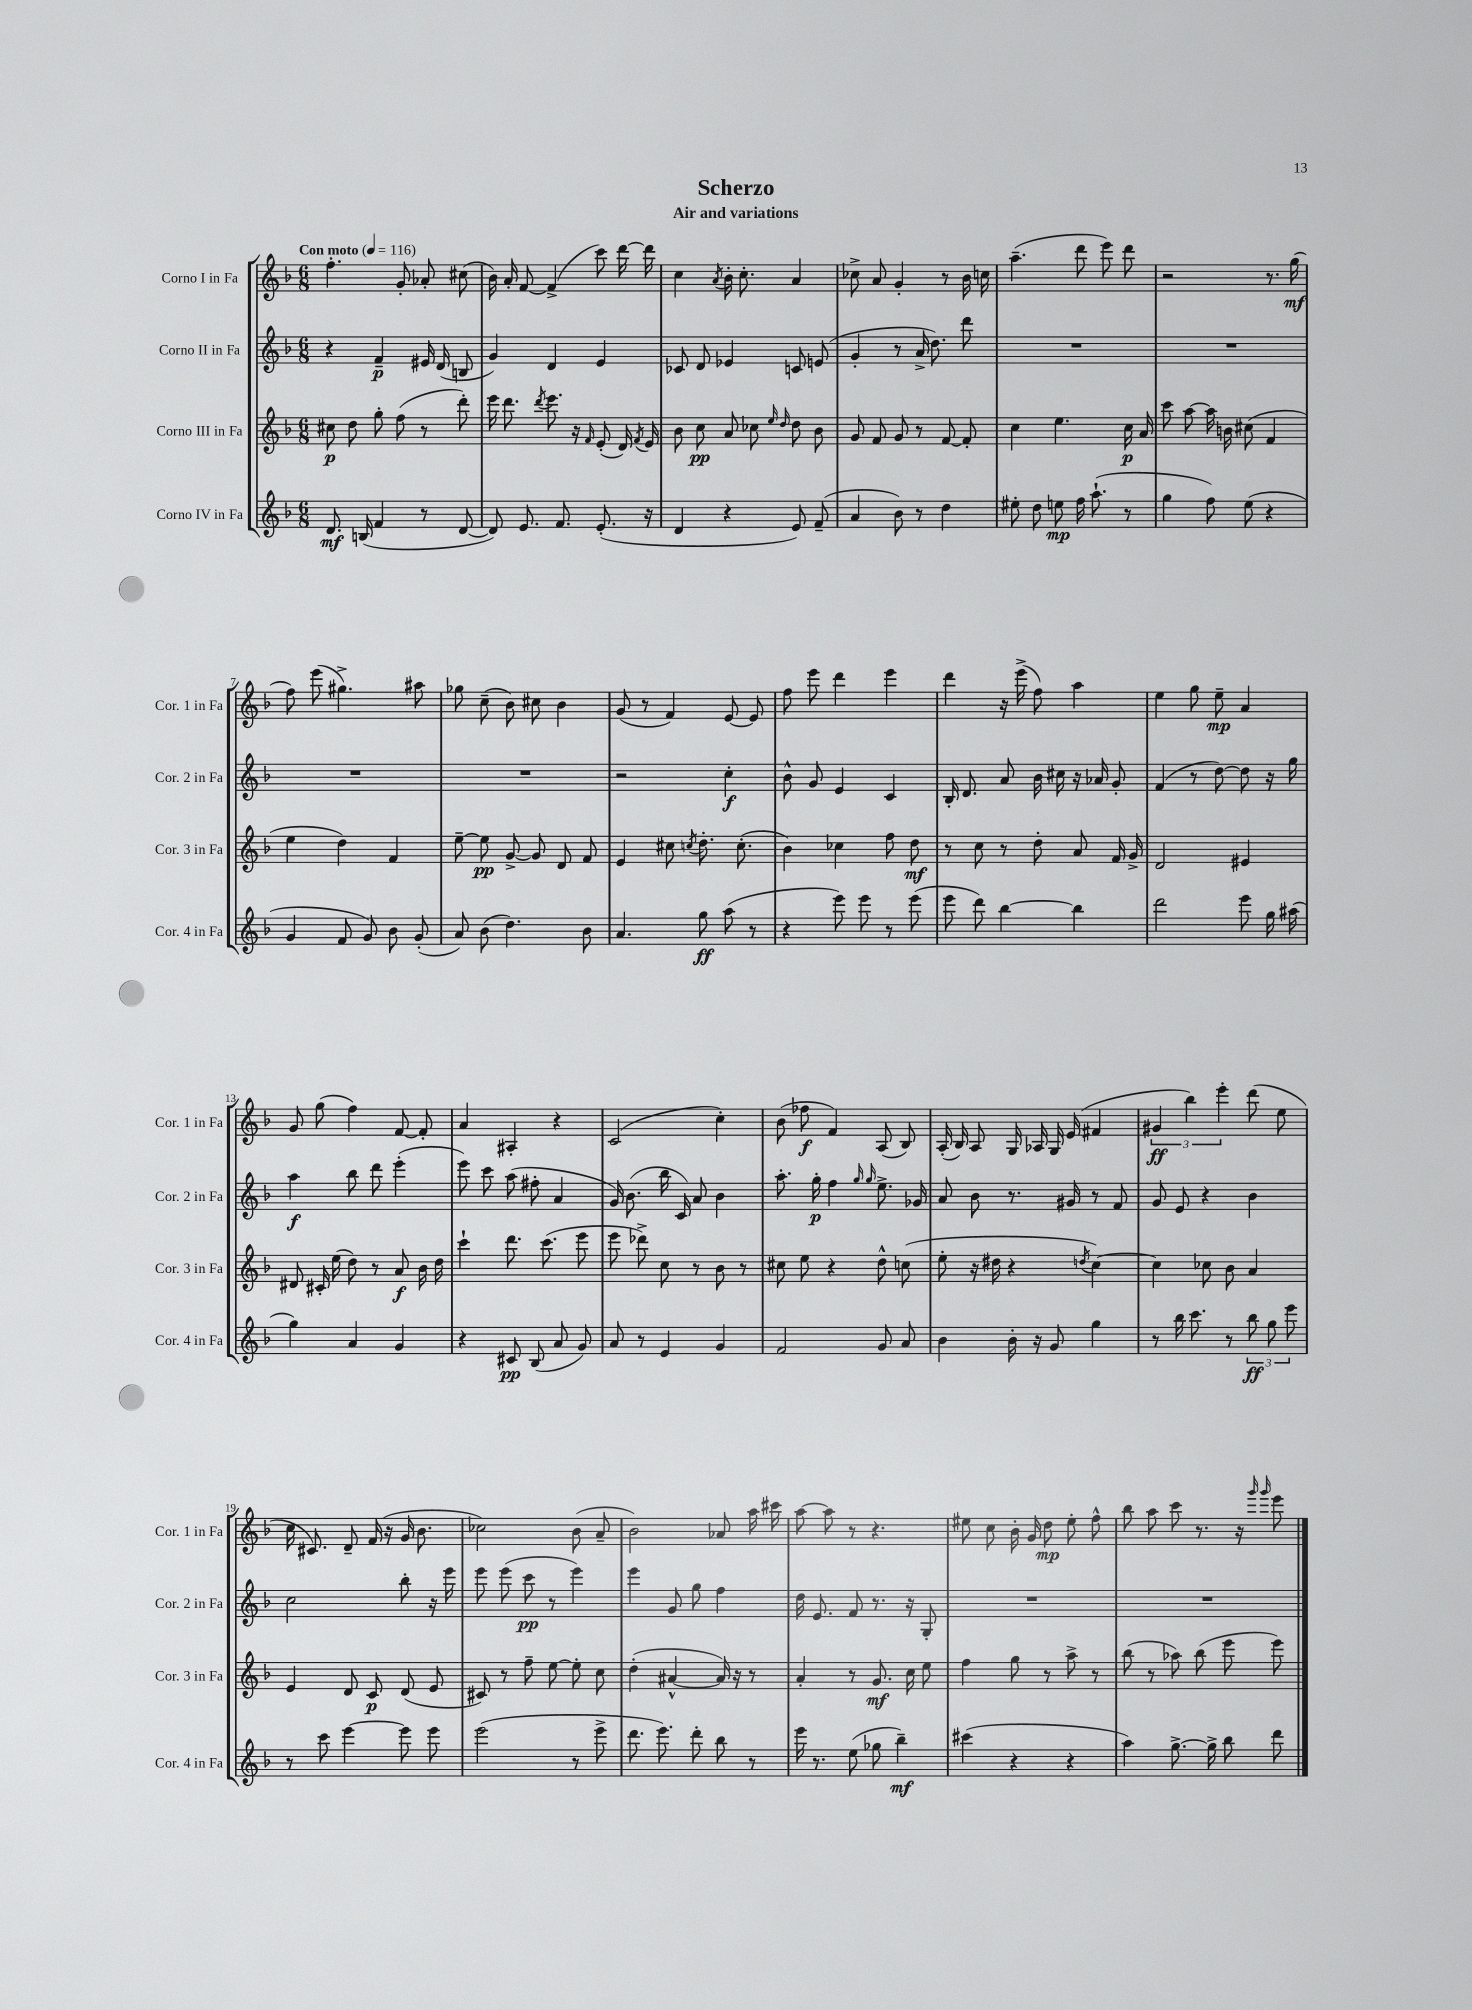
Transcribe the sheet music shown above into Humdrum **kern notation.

**kern	**dynam	**kern	**dynam	**kern	**dynam	**kern	**dynam
*part4	*part4	*part3	*part3	*part2	*part2	*part1	*part1
*staff4	*staff4	*staff3	*staff3	*staff2	*staff2	*staff1	*staff1
*I"Corno IV in Fa	*	*I"Corno III in Fa	*	*I"Corno II in Fa	*	*I"Corno I in Fa	*
*I'Cor. 4 in Fa	*	*I'Cor. 3 in Fa	*	*I'Cor. 2 in Fa	*	*I'Cor. 1 in Fa	*
*clefG2	*	*clefG2	*	*clefG2	*	*clefG2	*
*k[b-]	*	*k[b-]	*	*k[b-]	*	*k[b-]	*
*M6/8	*	*M6/8	*	*M6/8	*	*M6/8	*
*MM116	*	*MM116	*	*MM116	*	*MM116	*
=1	=1	=1	=1	=1	=1	=1	=1
!	!	!	!	!	!	!LO:TX:a:B:t=Con moto	!
8.d/	mf	8cc#X\	p	4r	.	4.ff'\	.
.	.	8dd\	.	.	.	.	.
(16Bn/	.	.	.	.	.	.	.
4f/	.	8gg'\	.	4f~/	p	.	.
.	.	(8ff\	.	.	.	8g'/	.
8r	.	8r	.	16e#X/	.	8a-X'/	.
.	.	.	.	(16d/	.	.	.
[8d/	.	8ddd'\)	.	8Bn/	.	(8cc#X\	.
=2	=2	=2	=2	=2	=2	=2	=2
8d/])	.	16eee\	.	4g/)	.	16b-\)	.
.	.	8.ddd\	.	.	.	16a'/	.
8.e/	.	.	.	.	.	[8f/	.
.	.	8qddd/	.	.	.	.	.
.	.	8.eee\	.	4d/	.	(4f^/]	.
8.f/	.	.	.	.	.	.	.
.	.	16r	.	.	.	.	.
.	.	16qqf/	.	.	.	.	.
(8.e'/	.	(8e'/	.	4e/	.	8ccc\)	.
.	.	16d/)	.	.	.	[16ddd\	.
.	.	8qf/	.	.	.	.	.
16r	.	16e/	.	.	.	16ddd\]	.
=3	=3	=3	=3	=3	=3	=3	=3
4d/	.	8b-\	.	8c-X/	.	4cc\	.
.	.	8cc\	pp	8d/	.	.	.
.	.	.	.	.	.	8qa/	.
4r	.	8a/	.	4e-X/	.	16b-'\	.
.	.	.	.	.	.	8.cc'\	.
.	.	8cc-X\	.	.	.	.	.
.	.	16qqee/	.	.	.	.	.
.	.	16qqdd/	.	.	.	.	.
8e/)	.	8dd\	.	8cn/	.	4a/	.
(8f~/	.	8b-\	.	(8en/	.	.	.
=4	=4	=4	=4	=4	=4	=4	=4
4a/	.	8g/	.	4g'/	.	8cc-X^\	.
.	.	8f/	.	.	.	8a/	.
8b-\)	.	8g/	.	8r	.	4g'/	.
8r	.	8r	.	16a^/	.	.	.
.	.	.	.	8.dd\)	.	.	.
4dd\	.	[8f/	.	.	.	8r	.
.	.	8f'/]	.	8ddd\	.	16b-\	.
.	.	.	.	.	.	16ccn\	.
=5	=5	=5	=5	=5	=5	=5	=5
8ee#X'\	.	4cc\	.	2.r	.	(4.aa~\	.
8dd\	.	.	.	.	.	.	.
8een\	mp	4.ee\	.	.	.	.	.
16ff\	.	.	.	.	.	8ddd\	.
(8.aa`\	.	.	.	.	.	.	.
.	.	.	.	.	.	8eee\)	.
8r	.	16cc\	p	.	.	8ddd\	.
.	.	16a/	.	.	.	.	.
=6	=6	=6	=6	=6	=6	=6	=6
4gg\	.	8ccc\	.	2.r	.	2r	.
.	.	[8aa\	.	.	.	.	.
8ff\)	.	16aa\]	.	.	.	.	.
.	.	16bn\	.	.	.	.	.
(8ee\	.	(8cc#X\	.	.	.	.	.
4r	.	4f/	.	.	.	8.r	.
.	.	.	.	.	.	(16gg\	mf
!!LO:LB:g=z
=7	=7	=7	=7	=7	=7	=7	=7
4g/	.	4ee\	.	2.r	.	8ff\)	.
.	.	.	.	.	.	(8eee\	.
8f/	.	4dd\)	.	.	.	4.gg#X^\)	.
8g/)	.	.	.	.	.	.	.
8b-\	.	4f/	.	.	.	.	.
(8g'/	.	.	.	.	.	8aa#X\	.
=8	=8	=8	=8	=8	=8	=8	=8
8a/)	.	[8ee~\	.	2.r	.	8gg-X\	.
(8b-\	.	8ee\]	pp	.	.	(8cc~\	.
4.dd\)	.	[8g^/	.	.	.	8b-\)	.
.	.	8g/]	.	.	.	8cc#X\	.
.	.	8d/	.	.	.	4b-\	.
8b-\	.	8f/	.	.	.	.	.
=9	=9	=9	=9	=9	=9	=9	=9
4.a/	.	4e/	.	2r	.	(8g/	.
.	.	.	.	.	.	8r	.
.	.	8cc#X\	.	.	.	4f/)	.
.	.	8qccn/	.	.	.	.	.
8gg\	ff	8.dd'\	.	.	.	.	.
(8aa\	.	.	.	4cc'\	f	[8e/	.
.	.	(8.cc'\	.	.	.	.	.
8r	.	.	.	.	.	8e/]	.
=10	=10	=10	=10	=10	=10	=10	=10
4r	.	4b-\)	.	8b-^^\	.	8ff\	.
.	.	.	.	8g/	.	8eee\	.
8eee\)	.	4cc-X\	.	4e/	.	4ddd\	.
8eee\	.	.	.	.	.	.	.
8r	.	8ff\	.	4c/	.	4eee\	.
(8eee\	.	8dd\	mf	.	.	.	.
=11	=11	=11	=11	=11	=11	=11	=11
8eee\	.	8r	.	16B-'/	.	4ddd\	.
.	.	.	.	8.d/	.	.	.
8ddd\)	.	8cc\	.	.	.	.	.
[4bb-\	.	8r	.	8a/	.	16r	.
.	.	.	.	.	.	(16eee^\	.
.	.	8dd'\	.	16b-\	.	8ff\)	.
.	.	.	.	16cc#X\	.	.	.
4bb-\]	.	8a/	.	16r	.	4aa\	.
.	.	.	.	16a-X/	.	.	.
.	.	16f/	.	8g'/	.	.	.
.	.	16g^/	.	.	.	.	.
=12	=12	=12	=12	=12	=12	=12	=12
2ddd\	.	2d/	.	(4f/	.	4ee\	.
.	.	.	.	8r	.	8gg\	.
.	.	.	.	[8dd\)	.	8ee~\	mp
8eee\	.	4e#X/	.	8dd\]	.	4a/	.
16gg\	.	.	.	16r	.	.	.
(16aa#X\	.	.	.	16gg\	.	.	.
!!LO:LB:g=z
=13	=13	=13	=13	=13	=13	=13	=13
4gg\)	.	8d#X/	.	4aa\	f	8g/	.
.	.	16c#X'/	.	.	.	(8gg\	.
.	.	(16ee\	.	.	.	.	.
4a/	.	8dd\)	.	8bb-\	.	4ff\)	.
.	.	8r	.	8ddd\	.	.	.
4g/	.	8a/	f	(4eee'\	.	[8f/	.
.	.	16b-\	.	.	.	8f'/]	.
.	.	16dd\	.	.	.	.	.
=14	=14	=14	=14	=14	=14	=14	=14
4r	.	4ccc`\	.	8eee\)	.	4a/	.
.	.	.	.	8ccc\	.	.	.
8c#X/	pp	8.ddd\	.	(8aa\	.	4A#X'/	.
(8B-/	.	.	.	8ff#X'\	.	.	.
.	.	(8.ccc\	.	.	.	.	.
8a/	.	.	.	4a/	.	4r	.
8g/)	.	8eee\	.	.	.	.	.
=15	=15	=15	=15	=15	=15	=15	=15
8a/	.	8eee\	.	16g/)	.	(2c/	.
.	.	.	.	(8.b-\	.	.	.
8r	.	8ddd-X^\)	.	.	.	.	.
4e/	.	8cc\	.	16bb-\	.	.	.
.	.	.	.	16c/)	.	.	.
.	.	8r	.	8a/	.	.	.
4g/	.	8b-\	.	4b-\	.	4cc'\)	.
.	.	8r	.	.	.	.	.
=16	=16	=16	=16	=16	=16	=16	=16
2f/	.	8cc#X\	.	8.aa'\	.	(8b-\	.
.	.	8ee\	.	.	.	8ff-X\	f
.	.	.	.	16gg'\	p	.	.
.	.	4r	.	4ff\	.	4f/)	.
.	.	.	.	16qqgg/	.	.	.
.	.	.	.	16qqgg/	.	.	.
8g/	.	8dd^^\	.	8.ee^\	.	(8A/	.
8a/	.	(8ccn\	.	.	.	8B-/)	.
.	.	.	.	16g-X/	.	.	.
=17	=17	=17	=17	=17	=17	=17	=17
4b-\	.	8ee'\	.	8a/	.	(16A'/	.
.	.	.	.	.	.	16B-/)	.
.	.	16r	.	8b-\	.	8A/	.
.	.	16dd#X\	.	.	.	.	.
16b-'\	.	4r	.	8.r	.	16G/	.
16r	.	.	.	.	.	16A-X/	.
8g/	.	.	.	.	.	16G/	.
.	.	.	.	16g#X/	.	(16e/	.
.	.	8qddn/	.	.	.	.	.
4gg\	.	[4cc\)	.	8r	.	4f#X/	.
.	.	.	.	8f/	.	.	.
=18	=18	=18	=18	=18	=18	=18	=18
8r	.	4cc\]	.	8g/	.	6g#X/	ff
16bb-\	.	.	.	8e/	.	.	.
.	.	.	.	.	.	6bb-\)	.
8.ccc\	.	.	.	.	.	.	.
.	.	8cc-X\	.	4r	.	.	.
.	.	.	.	.	.	6eee'\	.
8r	.	8b-\	.	.	.	.	.
12bb-\	ff	4a/	.	4b-\	.	(8ddd\	.
12gg\	.	.	.	.	.	.	.
.	.	.	.	.	.	8ee\	.
12eee\	.	.	.	.	.	.	.
!!LO:LB:g=z
=19	=19	=19	=19	=19	=19	=19	=19
8r	.	4e/	.	2cc\	.	16cc\	.
.	.	.	.	.	.	8.c#X/)	.
8ccc\	.	.	.	.	.	.	.
[4eee\	.	8d/	.	.	.	8d~/	.
.	.	8c/	p	.	.	(16f/	.
.	.	.	.	.	.	16r	.
8eee\]	.	(8d/	.	8bb-'\	.	16g/	.
.	.	.	.	.	.	8.b-\	.
8eee\	.	8e/	.	16r	.	.	.
.	.	.	.	16eee\	.	.	.
=20	=20	=20	=20	=20	=20	=20	=20
(2eee\	.	8c#X/)	.	8eee\	.	2cc-X\)	.
.	.	8r	.	(8eee\	.	.	.
.	.	8ff~\	.	8ccc\	pp	.	.
.	.	[8ee\	.	8r	.	.	.
8r	.	8ee'\]	.	4eee\)	.	(8b-\	.
8eee^\	.	8cc\	.	.	.	8a~/	.
=21	=21	=21	=21	=21	=21	=21	=21
8.ddd\	.	(4dd'\	.	4eee\	.	2b-\)	.
8.eee\)	.	.	.	.	.	.	.
.	.	[4a#X^^/	.	8g/	.	.	.
8ddd'\	.	.	.	8gg\	.	.	.
8bb-\	.	16a#/])	.	4ff\	.	8a-X/	.
.	.	16r	.	.	.	.	.
8r	.	8r	.	.	.	16aa\	.
.	.	.	.	.	.	16ccc#X\	.
=22	=22	=22	=22	=22	=22	=22	=22
16eee\	.	4a'/	.	16dd\	.	[8aa\	.
8.r	.	.	.	8.e/	.	.	.
.	.	.	.	.	.	8aa\]	.
(8ee\	.	8r	.	8f/	.	8r	.
8gg-X\	.	8.g/	mf	8.r	.	4.r	.
4bb-~\)	mf	.	.	.	.	.	.
.	.	16cc\	.	16r	.	.	.
.	.	8ee\	.	8G'/	.	.	.
=23	=23	=23	=23	=23	=23	=23	=23
(4ccc#X\	.	4ff\	.	2.r	.	8ee#X\	.
.	.	.	.	.	.	8cc\	.
4r	.	8gg\	.	.	.	16b-'\	.
.	.	.	.	.	.	16g/	.
.	.	8r	.	.	.	8dd\	mp
4r	.	8aa^\	.	.	.	8ee#'\	.
.	.	8r	.	.	.	8ff^^\	.
=24	=24	=24	=24	=24	=24	=24	=24
4aa\)	.	(8bb-\	.	2.r	.	8bb-\	.
.	.	8r	.	.	.	8aa\	.
[8.gg^\	.	8aa-X\)	.	.	.	8ccc\	.
.	.	(8bb-\	.	.	.	8.r	.
16gg^\]	.	.	.	.	.	.	.
8bb-\	.	8eee\	.	.	.	.	.
.	.	.	.	.	.	16r	.
.	.	.	.	.	.	16qqggg/	.
.	.	.	.	.	.	16qqggg/	.
8ddd\	.	8eee\)	.	.	.	8eee\	.
==	==	==	==	==	==	==	==
*-	*-	*-	*-	*-	*-	*-	*-
